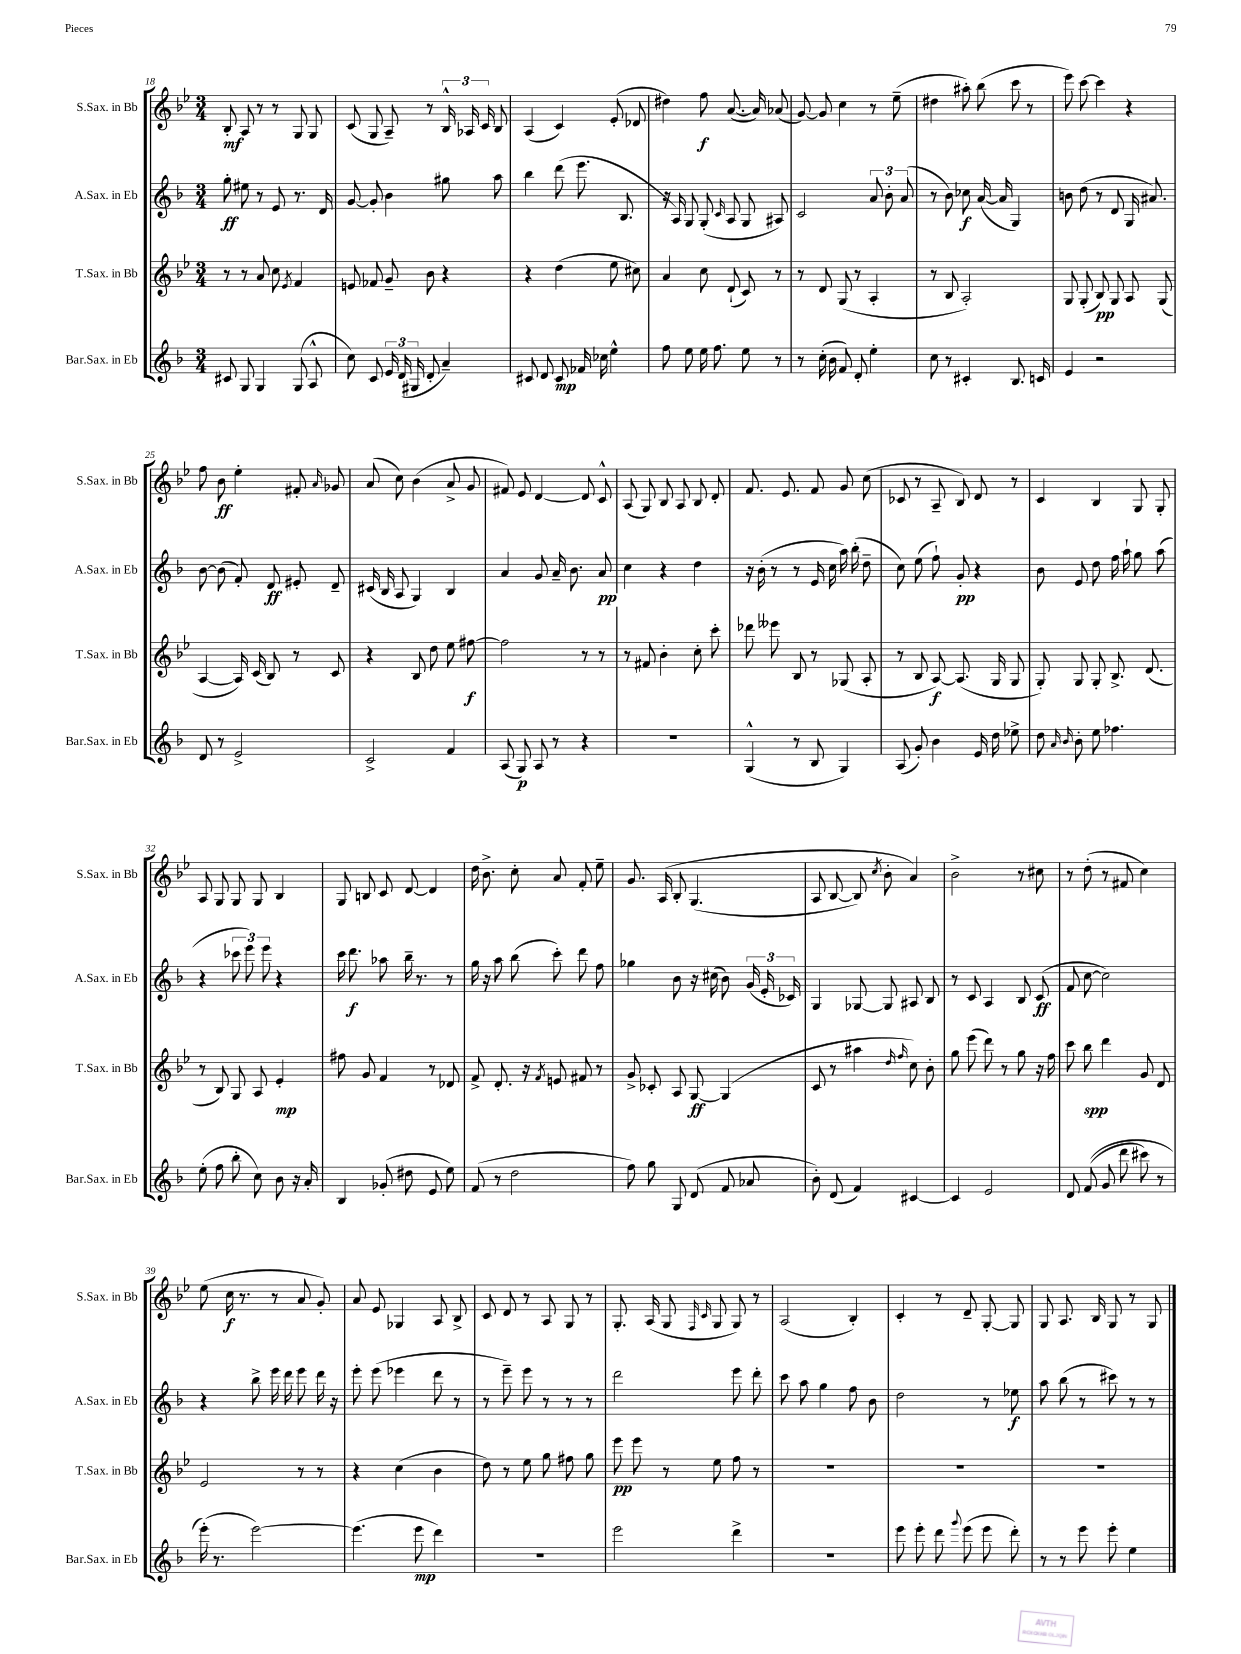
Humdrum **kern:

**kern	**kern	**kern	**kern
*staff4	*staff3	*staff2	*staff1
*clefG2	*clefG2	*clefG2	*clefG2
*k[b-]	*k[b-e-]	*k[b-]	*k[b-e-]
*M3/4	*M3/4	*M3/4	*M3/4
8c#	8r	8gg'	8B-'
8G	8r	8ee#	8A
4G	8a	8r	8r
.	8cc	8e	8r
.	8qe-	.	.
(8G	4f	8.r	8G
8A^^	.	.	8G
.	.	16d	.
=	=	=	=
8cc)	8e	[8g	(8c
8c	8f-	8g']	8G
24e	8g~	4b-	8A~)
(24d	.	.	.
24G#	.	.	.
8d'	8b-	.	8r
4a~)	4r	8gg#	24B-^^
.	.	.	24A-
.	.	.	24c
.	.	8aa	8B-
=	=	=	=
8c#	4r	4bb-	(4A
8d	.	.	.
8c#	(4dd	(8ddd	4c)
16f-	.	8.eee	.
16cc-	.	.	.
4ee^^	8ee-	.	(8e-'
.	.	8.B-	.
.	8cc#)	.	8d-
=	=	=	=
8ff	4a	16r	4dd#)
.	.	16A)	.
8ee	.	8G	.
16ee	8cc	(8G'	8ff
8.ff	.	.	.
.	.	16qqc	.
.	(8d`	8A	([8.a
8ee	8c)	8G	.
.	.	.	16a])
8r	8r	8A#)	(8a-
=	=	=	=
8r	8r	2c	[8g)
(16cc'	8d	.	8g]
16b-	.	.	.
8f)	(8G	.	4cc
8d'	8r	.	.
4ee'	4A'	12a	8r
.	.	12b-'	.
.	.	.	(8ee-~
.	.	(12a	.
=	=	=	=
8cc	8r	8r	4dd#
8r	8B-	8b-)	.
4c#'	2A')	8cc-	8aa#')
.	.	([16a	(8bb-
.	.	16a]	.
8.B-	.	4G)	8ccc
.	.	.	8r
16c	.	.	.
=	=	=	=
4e	8G	8b	8eee-)
.	(8G'	(8dd	[8ccc
2r	8B-)	8r	4ccc]
.	8G	8d	.
.	8A	16G	4r
.	.	8.a#)	.
.	(8G	.	.
=	=	=	=
8d	[4A	[8b-	8ff
8r	.	(8b-]	8b-
2e^	16A])	8f')	4ee-'
.	(16c	.	.
.	8B-)	8d	.
.	8r	8e#'	8f#'
.	.	.	16qqa
.	8c	8d~	8g-
=	=	=	=
2c^	4r	(16c#	(8a
.	.	16B-	.
.	.	8A	8cc)
.	8B-	4G)	(4b-
.	8dd	.	.
4f	8ee-	4B-	8a^
.	[8ff#	.	8g
=	=	=	=
(8A	2ff#]	4a	8f#)
8G)	.	.	8e-
8A	.	8g	[4d
8r	.	16a~	.
.	.	8.b-	.
4r	8r	.	8d]
.	8r	8a	8c^^
=	=	=	=
2.r	8r	4cc	(8A
.	8f#	.	8G)
.	4b-'	4r	8B-
.	.	.	8A
.	8cc'	4dd	8B-
.	8ccc'	.	8d'
=	=	=	=
(4G^^	8ddd-	16r	8.f
.	.	(16b-'	.
.	8eee--	8r	.
.	.	.	8.e-
8r	8B-	8r	.
8B-	8r	16e	8f
.	.	16cc	.
4G)	(8G-	16aa)	8g
.	.	(16bb-'	.
.	8A'	8dd~	(8cc
=	=	=	=
(8A	8r	8cc)	8c-
8g')	8B-	(8ee	8r
4b-	[8A)	8ff`)	8A~
.	(8.A]	8g'	8B-)
16e	.	4r	8d
16dd	16G	.	.
8ee-^	8G	.	8r
=	=	=	=
8dd	8G')	8b-	4c
16qqa	.	.	.
16qqb-	.	.	.
8b-'	8G	8e	.
8ee	8G'	8dd	4B-
4.ff-	8.B-^	16ff	.
.	.	16aa`	.
.	.	8gg	8G
.	(8.d	.	.
.	.	(8aa	8G'
=	=	=	=
(8ee'	8r	4r	8A
8ff	8B-)	.	8G
8bb-'	8G	12ccc-	8G
.	.	12eee)	.
8cc)	8A	.	8G
.	.	12eee	.
8b-	4e-'	4r	4B-
16r	.	.	.
16a'	.	.	.
=	=	=	=
4B-	8ff#	16ccc	8G
.	.	8.ddd	.
.	8g	.	8B
(8g-'	4f	8aa-	8c
8dd#	.	16bb-~	[8d
.	.	8.r	.
8e	8r	.	4d]
8ee)	8d-	8r	.
=	=	=	=
(8f	8f^	16gg	16dd
.	.	16r	8.b-^
8r	8.d'	8aa	.
2dd	.	(8bb-	8cc'
.	16r	.	.
.	8qf	.	.
.	8e	8ccc')	8a
.	8f#	8ddd	8f'
.	8r	8ff	8ee-~
=	=	=	=
8ff)	8g^	4gg-	8.g
8gg	8c-'	.	.
.	.	.	&(16A
8G	8A	8b-	8B-'
(8d	[8G	16r	(4.G
.	.	(16cc#	.
8f	(4G]	8b-)	.
8a-	.	(24g	.
.	.	24e'	.
.	.	24c-)	.
=	=	=	=
8b-')	8c	4G	8A
(8d	8r	.	[8B-
4f)	4aa#	[8G-	8B-])
.	.	.	8qcc
.	.	8G-]	8b-'
.	16qqdd	.	.
.	16qqff	.	.
[4c#	8cc)	8A#	4a&)
.	8b-'	8B-	.
=	=	=	=
4c#]	8gg	8r	2b-^
.	(8eee-	8c	.
2e	8ddd)	4A	.
.	8r	.	.
.	8gg	8B-	8r
.	16r	(8c	8cc#
.	16ff	.	.
=	=	=	=
8d	8ccc	8f	8r
&((8f	8bb-	[8cc	(8dd'
8g	4ddd	2cc])	8r
8ddd	.	.	8f#
8ccc#)	8g	.	4cc)
8r	8d	.	.
=	=	=	=
(16eee'&)	2e-	4r	(8ee-
8.r	.	.	.
.	.	.	16cc
.	.	.	8.r
[2eee)	.	8bb-^	.
.	.	16eee	8r
.	.	16ddd	.
.	8r	8eee	8a
.	8r	16ddd	8g')
.	.	16r	.
=	=	=	=
(4.eee]	4r	8eee'	8a
.	.	(8eee	8e-
.	(4cc	4eee-	4G-
8eee	.	.	.
4ddd)	4b-	8ddd	8A
.	.	8r	8B-^
=	=	=	=
2.r	8dd)	8r	8c
.	8r	8eee~)	8d
.	8ee-	8eee	8r
.	8gg	8r	8A
.	8ff#	8r	8G
.	8gg	8r	8r
=	=	=	=
2eee	8eee-	2ddd	8.G'
.	8eee-	.	.
.	.	.	(16A
.	8r	.	8G
.	.	.	16qqF
.	.	.	16qqc
.	8ee-	.	8G
4ddd^	8ff	8eee	8G)
.	8r	8ddd'	8r
=	=	=	=
2.r	2.r	8ccc	(2A
.	.	8aa	.
.	.	4gg	.
.	.	8ff	4B-')
.	.	8b-	.
=	=	=	=
8eee	2.r	2dd	4c'
8eee'	.	.	.
8ddd	.	.	8r
8qqggg	.	.	.
(8eee	.	.	8d~
8eee	.	8r	[8G'
8ddd')	.	8ee-	8G]
=	=	=	=
8r	2.r	8aa	8G
8r	.	(8bb-	8.A
8eee	.	8r	.
.	.	.	16B-
8eee'	.	8ccc#)	8G
4ee	.	8r	8r
.	.	8r	8G
==	==	==	==
*-	*-	*-	*-
